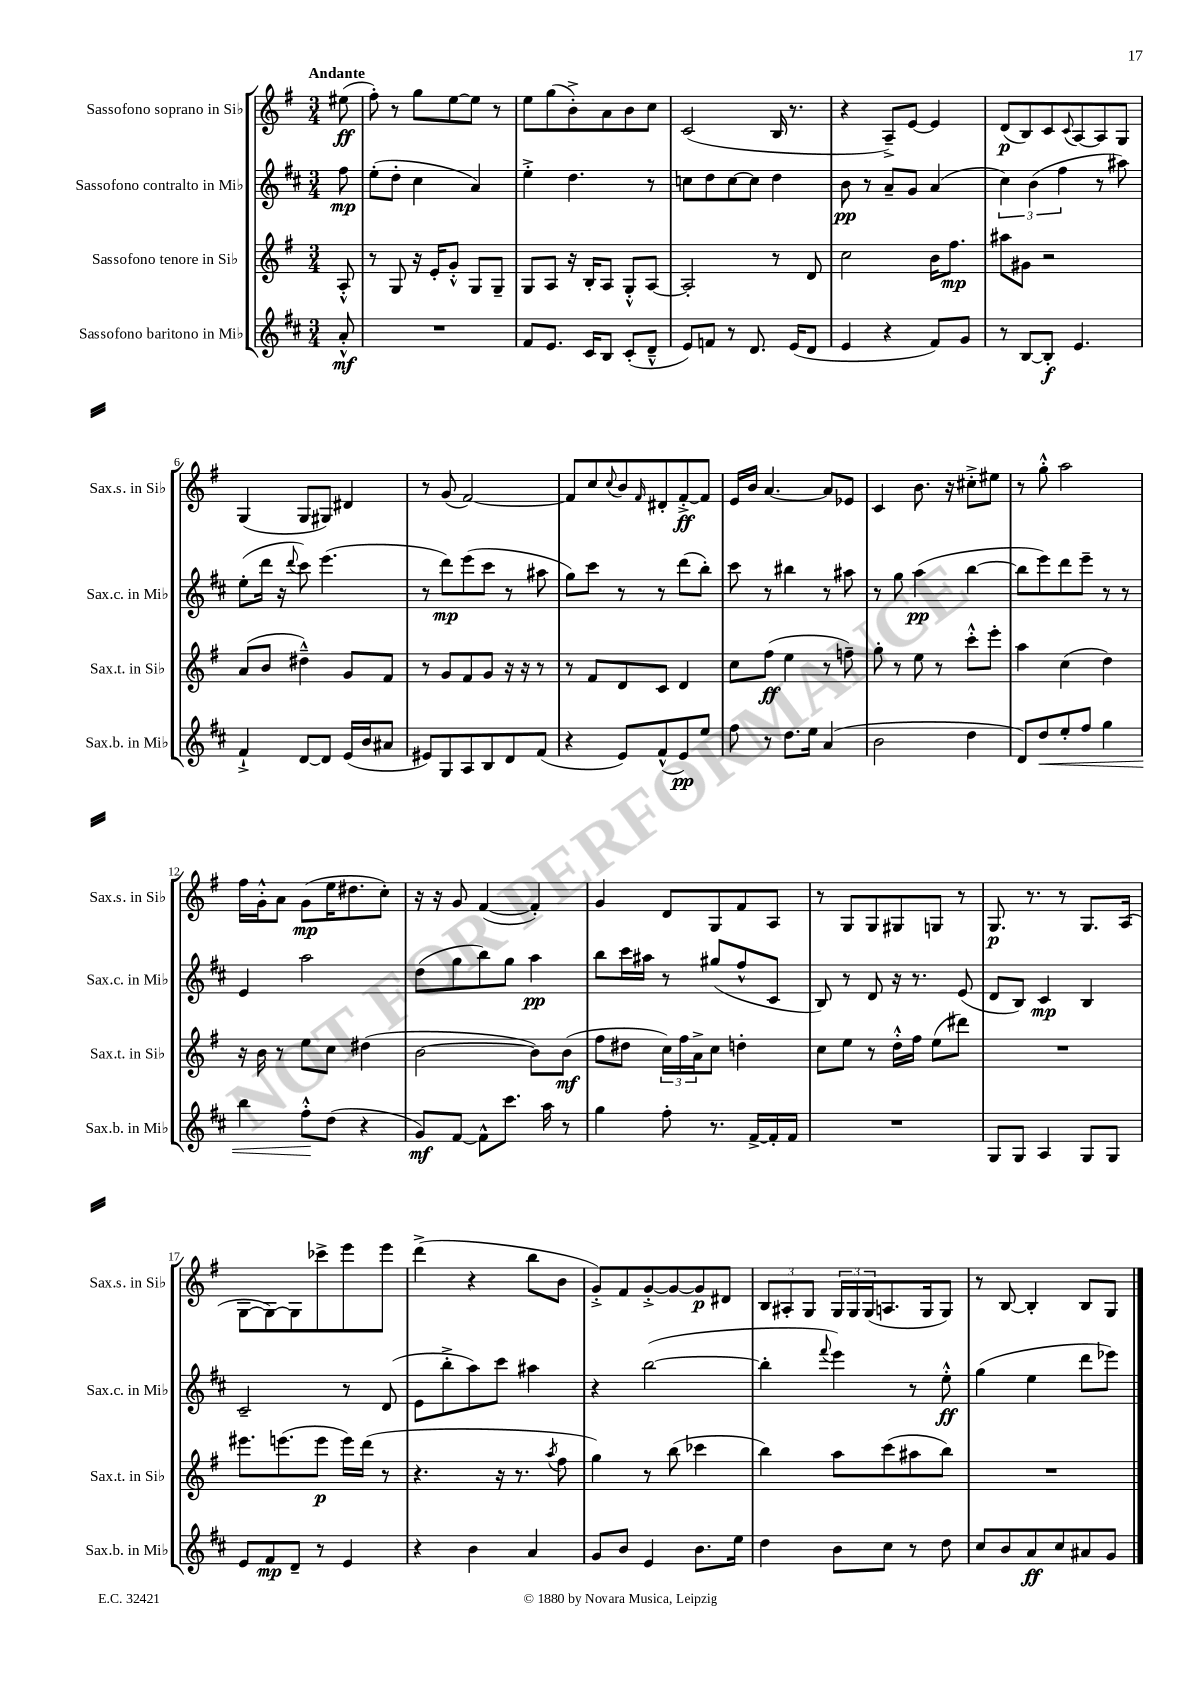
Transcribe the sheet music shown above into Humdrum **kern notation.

**kern	**kern	**kern	**kern
*staff4	*staff3	*staff2	*staff1
*clefG2	*clefG2	*clefG2	*clefG2
*k[f#c#]	*k[f#]	*k[f#c#]	*k[f#]
*M3/4	*M3/4	*M3/4	*M3/4
8a'^^	8A'^^	8ff#	(8ee#
=	=	=	=
2.r	8r	(8ee'	8ff#')
.	8G	8dd'	8r
.	16r	4cc#	8gg
.	16e'	.	.
.	8g'^^	.	[8ee
.	8G	4a)	8ee]
.	8G~	.	8r
=	=	=	=
8f#	8G	4ee'^	8ee
8.e	8A	.	(8gg
.	16r	4.dd	8b'^)
16c#	16B'	.	.
8B	8A	.	8a
(8c#'	8G'^^	.	8b
8d~^^	[8A	8r	8cc
=	=	=	=
8e)	2A']	8cc	(2c
8f	.	8dd	.
8r	.	[8cc	.
8.d	.	8cc]	.
.	8r	4dd	16B
(16e	.	.	8.r
8d	8d	.	.
=	=	=	=
4e	2cc	8b	4r
.	.	8r	.
4r	.	8a~	8A~^)
.	.	8g	[8e
8f#)	16b	(4a	4e]
.	8.ff#	.	.
8g	.	.	.
=	=	=	=
8r	8aa#	6cc#)	(8d
[8B	8g#	.	8B)
.	.	(6b	.
8B']	2r	.	8c
.	.	6ff#	.
.	.	.	8qqc
4.e	.	.	[8A
.	.	8r	8A]
.	.	8aa#)	8G
=	=	=	=
4f#`^	(8a	(8ee'	(4G
.	8b	16ddd	.
.	.	16r	.
.	.	8qqddd	.
[8d	4dd#~^^)	8ccc#)	8G
8d]	.	(4.eee	8G#)
(16e	8g	.	4d#
16b	.	.	.
8a#	8f#	.	.
=	=	=	=
8e#)	8r	8r	8r
8G	8g	8ddd)	(8g
8A	8f#	(8eee	[2f#)
8B	8g	8ccc#	.
8d	16r	8r	.
.	16r	.	.
(8f#	8r	8aa#	.
=	=	=	=
4r	8r	8gg)	8f#]
.	8f#	8ccc#	8cc
.	.	.	8qqcc
8e)	8d	8r	8b
.	.	.	16qqf#
(8f#^^	8c	8r	8d#'
8e)	4d	(8ddd	[8f#'^
8ee	.	8bb')	8f#]
=	=	=	=
8ff#	8cc	8ccc#	16e
.	.	.	16b
8r	(8ff#	8r	[4.a
8.dd	4ee	4bb#	.
16ee	.	.	.
(4a	8r	8r	8a]
.	8ff~)	8aa#	8e-
=	=	=	=
2b	8gg'	8r	4c
.	8r	8gg	.
.	8ee	(4aa	8.b
.	8r	.	.
.	.	.	16r
4dd	8ccc'^^	[4bb	8cc#'^
.	8eee'	.	8ee#
=	=	=	=
8d)	4aa	8bb]	8r
8dd	.	8eee)	8gg'^^
8ee'	(4cc	8ddd	2aa
8ff#	.	8eee~	.
4gg	4dd)	8r	.
.	.	8r	.
=	=	=	=
4bb	16r	4e	16ff#
.	16b	.	16g'^^
.	8r	.	8a
8ff#'^^	8ee	2aa	(8g
(8dd	8cc	.	16ee
.	.	.	8.dd#
4r	(4dd#	.	.
.	.	.	8cc')
=	=	=	=
8g)	[2b	(8dd	16r
.	.	.	16r
[8f#	.	8gg	8g
8f#^^]	.	8bb)	([4f#
8.ccc#	.	8gg	.
.	8b])	4aa	4f#'])
16aa	.	.	.
8r	(8b	.	.
=	=	=	=
4gg	8ff#	8bb	4g
.	8dd#	16ccc#	.
.	.	16aa#	.
8ff#'	24cc)	8r	8d
.	24ff#	.	.
.	24a^	.	.
8.r	8cc	(8gg#	8G
.	4dd'	8ff#^^	8f#
[16f#^	.	.	.
16f#']	.	8c#	8A
16f#	.	.	.
=	=	=	=
2.r	8cc	8B)	8r
.	8ee	8r	8G
.	8r	8d	8G
.	16dd'^^	16r	8G#
.	16ff#	8.r	.
.	(8ee	.	8G
.	8ddd#)	(8e	8r
=	=	=	=
8G	2.r	8d	8.G
8G	.	8B)	.
.	.	.	8.r
4A	.	4c#	.
.	.	.	8r
8G	.	4B	8.G
8G	.	.	.
.	.	.	(16A
=	=	=	=
8e	8.eee#	2c#~	[8G
8f#	.	.	8G_)
.	(8.eee	.	.
8d~	.	.	8G]
8r	8eee	.	8ccc-^
4e	16eee)	8r	8eee
.	(16ddd	.	.
.	8r	(8d	8eee
=	=	=	=
4r	4.r	8e	(4ddd^
.	.	8bb'^	.
4b	.	8aa)	4r
.	16r	8ccc#	.
.	8.r	.	.
4a	.	4aa#	8bb
.	8qaa	.	.
.	8ff#	.	8b
=	=	=	=
8g	4gg)	4r	8g'^)
8b	.	.	8f#
4e	8r	([2bb	[8g'^
.	(8bb	.	8g_
8.b	4ccc-	.	8g]
.	.	.	8d#
16ee	.	.	.
=	=	=	=
4dd	4bb)	4bb']	12B
.	.	.	12A#'
.	.	.	12G
.	.	8qqfff#	.
8b	8aa	4eee)	24G
.	.	.	24G
.	.	.	(24G
8cc#	(8ccc	.	8.A
8r	8aa#	8r	.
.	.	.	16G
8dd	8bb)	8ee'^^	8G)
=	=	=	=
8cc#	2.r	(4gg	8r
8b	.	.	[8B
8a	.	4ee	4B']
8cc#	.	.	.
8a#	.	8ddd	8B
8g	.	8eee-)	8G
==	==	==	==
*-	*-	*-	*-
